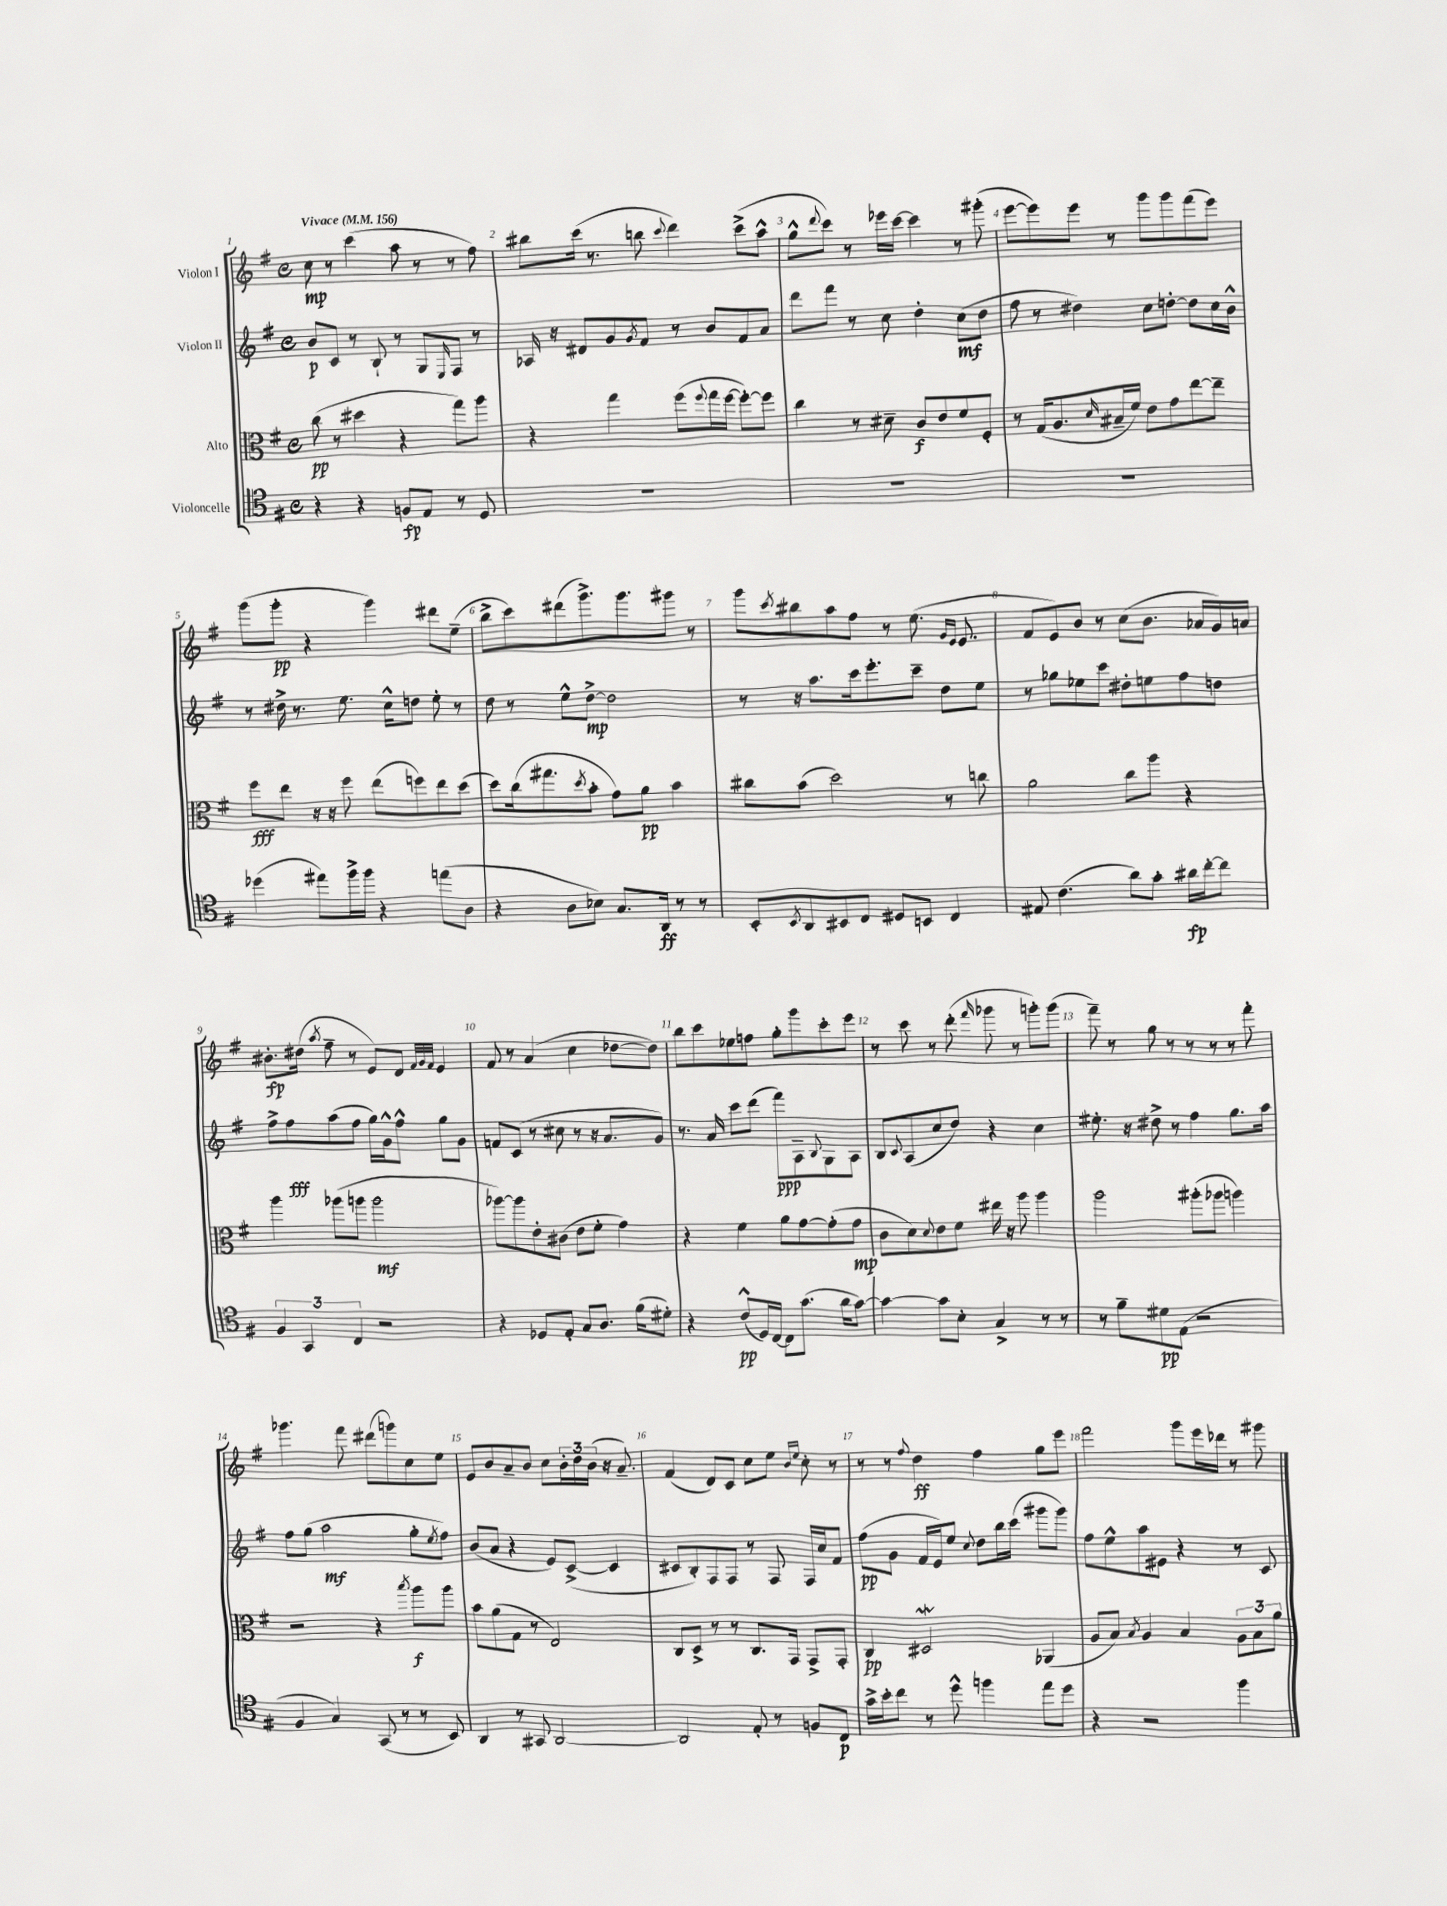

**kern	**kern	**kern	**kern
*staff4	*staff3	*staff2	*staff1
*clefC4	*clefC3	*clefG2	*clefG2
*k[f#]	*k[f#]	*k[f#]	*k[f#]
*M4/4	*M4/4	*M4/4	*M4/4
*met(c)	*met(c)	*met(c)	*met(c)
*MM156	*MM156	*MM156	*MM156
4r	(8cc\	8b/L	8cc\
.	8r	8c/J	8r
4r	4dd#\	8r	(4ccc\
.	.	8B`/	.
8F/L	4r	8r	8aa\
8E/J	.	8G/L	8r
.	.	16qqE/	.
8r	8gg\L)	8F#/J	8r
8D/	8aa\J	8r	8ff#\)
=	=	=	=
1r	4r	16A-/	8bb#\L
.	.	16r	.
.	.	8d#/L	(16ccc\Jk
.	.	.	8.r
.	4gg\	8g/	.
.	.	8qg/	.
.	.	8f#/J	8bb\
.	.	.	8qqccc/
.	(8ff#\L	8r	4ddd\)
.	8qqff#/	.	.
.	16gg\L	8b/L	.
.	[16ff#\JJ	.	.
.	8ff#'\_L)	8f#/	(8ccc^\L
.	8ff#\]J	8a/J	8aa^^\J
=	=	=	=
1r	4cc\	8ddd\L	8gg^^\L
.	.	.	8qqddd/
.	.	8fff#\J	8ccc\J)
.	8r	8r	8r
.	8d#~\	8cc\	16eee-\LL
.	.	.	[16ccc\JJ
.	8c/L	4dd'\	4ccc\]
.	8e/	.	.
.	8f#/	(8cc\L	8r
.	8F#'/J	8dd\J	(8ggg#'\
=	=	=	=
1r	8r	8ff#\	[8eee\L
.	(16G/LK	8r	8eee\])
.	8.A/	.	.
.	.	4dd#\)	8eee\J
.	16qqd/	.	.
.	16B#~/L	.	8r
.	16f#/JJ)	.	.
.	8e\L	8cc\L	8ggg\L
.	8g\	[8dd'\J	8ggg\
.	[8ee\	8dd\]L	(8fff#\
.	8ee~\]J	16cc\L	8eee\J)
.	.	16b^^\JJ	.
=	=	=	=
(4dd-\	8ff#\L	8r	(8ggg\L
.	8ee\J	16dd#^\	8ggg'\J
.	.	8.r	.
8ee#\L)	16r	.	4r
.	16r	.	.
16ff#^\L	8ff#\	8.ee\	.
16ff#\JJ	.	.	.
4r	(8ee\L	.	4ggg\)
.	.	16cc^^\LK	.
.	8ff\)	8dd\J	.
(8ee\L	8ee\	8ee'\	8ddd#\L
8A\J	(8dd\J	8r	(8ee~\J
=	=	=	=
4r	8dd\L)	8dd\	8bb^\L
.	(16cc\k	8r	8ccc\)
.	8.gg#\	.	.
8A\L	.	8ee^^\L	(8ddd#\
.	8qdd/	.	.
8B-\J)	8b'\J	[8dd^\J	8.ggg^\)
8.G/L	8g\L)	2dd\]	.
.	.	.	8.ggg\
.	8a\J	.	.
16AA/Jk	.	.	.
8r	4b\	.	8ggg#\J
8r	.	.	8r
=	=	=	=
8BB'/L	8cc#\L	8r	8ggg\L
8qBB/	.	.	8qccc/
8AA/	(8b\J	16r	8bb#\
.	.	8.aa\L	.
8BB#/	2dd\)	.	8aa\
8C/J	.	16ccc\k	8ff#\J
.	.	8.eee'\	.
8D#/L	.	.	8r
8BB/J	.	8ccc~\J	(8.ee\
4C/	8r	8dd\L	.
.	.	.	16qqg/LL
.	.	.	16qqe/JJ
.	.	.	8.e/
.	8cc\	8ee\J	.
=	=	=	=
8E#/	2a\	8r	8f#/L
(4.c\	.	8gg-\L	8e/)
.	.	8ee-\	8b/J
.	.	8ccc\J	8r
8a\L)	8cc\L	8dd#'\L	(8cc\L
8g'\J	8aa\J	8ee\	8.b\J
16a#\LL	4r	8ff#\	.
[16cc'\J	.	.	16a-/LL
8cc\]J	.	8dd\J	16g/)
.	.	.	16a/JJ
=	=	=	=
6F#/	4aa\	8ff#^\L	8.b#'\L
.	.	8ff#\	.
6GG/	.	.	.
.	.	.	(16dd#\Jk
.	.	.	8qaa/
.	(8aa-\L	(8aa\	8ff#~\
6C/	.	.	.
.	8aa\J	8ff#\J	8r
2r	2aa\	16gg\LL)	8e/L)
.	.	16g^^\J	.
.	.	8ff#^^\J	8d/J
.	.	.	32qqf#/LLL
.	.	.	32qqg/
.	.	.	32qqf#/JJJ
.	.	8gg\L	4e/
.	.	8g\J	.
=	=	=	=
4r	[8aa-\L)	8f/L	8f#/
.	8aa-\]	(8c/J	8r
8D-/L	8e'\	8r	(4a/
8E'/J	(8c#\J	8cc#\	.
8G/L	8e\L	8r	4cc\
8.A/J	8f#'\J	16r	.
.	.	8.a/L	.
.	4g\)	.	[8dd-\L
(16f#\LK	.	.	.
8d#'\J)	.	8g/J)	8dd-\]J)
=	=	=	=
4r	4r	8.r	8bb\L
.	.	.	8ccc\
.	.	16a/	.
(8c^^/L	4f#\	8ccc\L	8ee-\
16D/L)	.	(8ddd\J	8ff\J
[16C/JJ	.	.	.
8C\]L	8a\L	8fff#\L)	8gg'\L
(8.g\J	[8g\	8A~\	8ggg\
.	.	8qqB/	.
.	(8g'\]	8G\	8ccc'\
16a\LK	.	.	.
[8g\J)	8g\J	8A\J	8eee\J
=	=	=	=
4g\_	8c\L	8B/L	8r
.	.	8qqc/	.
.	8d\)	(8A/	8ccc\
.	8qqd/	.	.
8g\]L	8e\	8cc/	8r
8B'\J	8f#\J	8dd/J)	(8ddd'\
.	.	.	16qqfff#/
4G^/	16ee#\	4r	8ggg-\
.	16r	.	.
.	8aa\	.	8r
8r	4aa\	4cc\	8ggg'\L)
8r	.	.	(8ggg\J
=	=	=	=
8r	2aa\	8.ee#'\	8fff#~\)
8f#~\L	.	.	8r
.	.	16r	.
8d#\	.	8dd#^\	8gg\
(8E\J	.	8r	8r
2r	(8aa#'\L	4ff#\	8r
.	8aa-\J	.	8r
.	4aa\)	8.gg\L	8r
.	.	.	8fff#'\
.	.	16aa\Jk	.
=	=	=	=
4F#/	2r	8ff#\L	4.ggg-\
.	.	(8gg\J	.
4G/)	.	2aa\	.
.	.	.	8fff#\
(8GG/	4r	.	(8ddd#\L
8r	.	.	8ggg\)
.	8qbb/	.	.
8r	8aa\L	8gg'\L	8cc\
.	.	8qee/	.
8BB/)	8aa\J	8ff#\J)	8ee\J
=	=	=	=
4AA/	8b\L	(8b/L	8e/L
.	(8a\	8a/J	8b/
8r	8G\J	4r	8a~/
8GG#/	8r	.	8b/J
[2AA/	2E/)	8e/L)	8cc\L
.	.	([8c^/J	24b'\L
.	.	.	24dd\
.	.	.	(24b\JJ
.	.	4c/]	16r
.	.	.	8.a~/)
=	=	=	=
2AA/]	8C/L	8c#/L	(4f#/
.	8D^/J	8B'/)	.
.	8r	8F#/	8d/L)
.	8r	8F#/J	8c/J
8E'/	8.C/L	8r	8cc\L
8r	.	8F#/	8ee\J
.	16GG/Jk	.	.
.	.	.	16qqb/LL
.	.	.	16qqee/JJ
8F/L	8GG^/L	16F#/LL	8cc'\
.	.	16cc/J	.
8C/J	8GG'/J	8f#/J	8r
=	=	=	=
16g^\LL	4C/	(8ff#\L	8r
16b'\J	.	.	.
8cc\J	.	8g\J	8r
.	.	.	8qqff#/
8r	2D#/	16f#/LL	4dd\
.	.	16e/J)	.
8dd^^\	.	8ee/J	.
.	.	8qqcc/	.
4ff\	.	8dd\L	4ff#\
.	.	16bb\L	.
.	.	(16ccc\JJ	.
8ee\L	(4AA-/	8ggg#\L	8gg\L
8dd\J	.	8ggg#\J)	8eee\J
=	=	=	=
4r	8A/L	8ff#\L	2fff#\
.	8B/J)	8ee^^\	.
.	8qB/	.	.
2r	4A/	8aa\	.
.	.	8e#\J	.
.	4B/	4r	8ggg\L
.	.	.	16eee\L
.	.	.	16ddd-\JJ
4ff#\	12A\L	8r	8r
.	12B\	.	.
.	.	8c/	8ggg#\
.	12a\J	.	.
==	==	==	==
*-	*-	*-	*-
